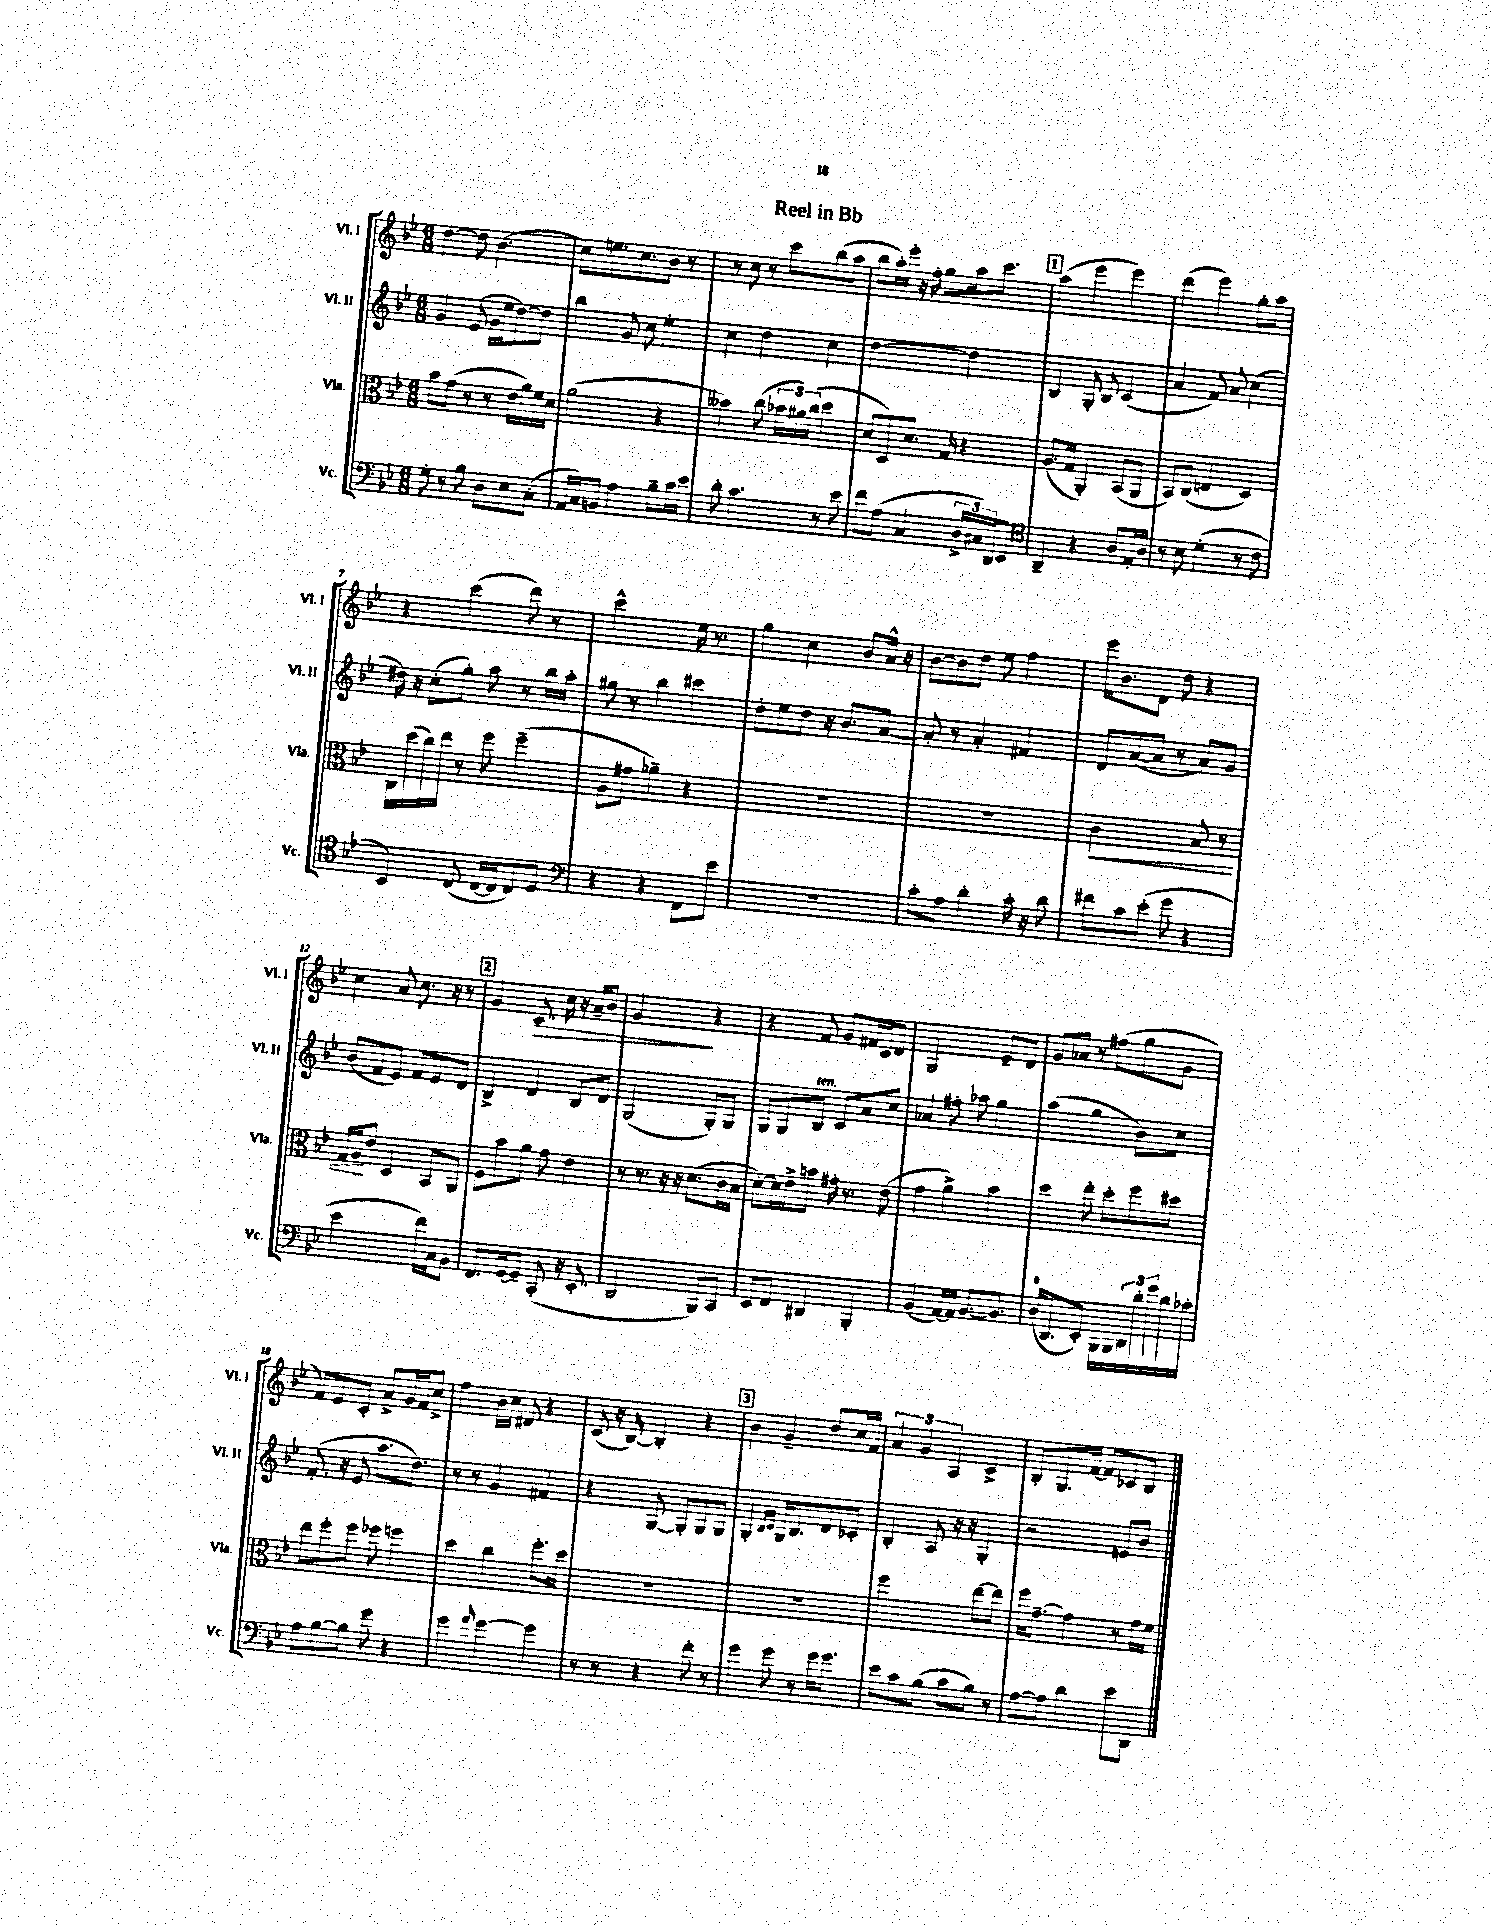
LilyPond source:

\header { title = "Reel in Bb" }
<<
\new StaffGroup <<
\new Staff = "s0" \with { instrumentName = "Vl. I" shortInstrumentName = "Vl. I" } {
    \clef treble \key bes \major \numericTimeSignature \time 6/8
    d''4~ d''8 bes'4.( |
    c''8) e''8. c''8. bes'8 r8 |
    r8 c''8 r8 c'''8 bes''8( a''8 |
    bes''8 a''16-.) ees'''16-. r16 f''16-. g''8 a''16 c'''8. |
    \mark \markup { \box "1" } a''4( ees'''4 ees'''4) |
    d'''4( ees'''4) g''8-. a''8 |
    r4 c'''4( d'''8) r8 |
    c'''2-^ ees''16 r8. |
    g''4 c''4 bes'8 a'16-^ r16 |
    bes'8~ bes'8 d''8 ees''8 f''4 |
    ees'''16 bes'8. d'8 d''8 r4 |
    c''4 a'8 c''8. r16 r8 |
    \mark \markup { \box "2" } g'4 c'8.\> c''16 r16 a'16-- bes'8 |
    g'2\! r4 |
    r4 f'8 g'8 fis'16 c'16 d'8 |
    g2 ees'8-- d'8 |
    g'8 aes'8 r8 fis''8( g''8 g'8 |
    f'8) ees'8 c'8-. a'8-> g'16 f'16 c''8-> |
    f''4 bes'16 c''16 dis'8 r4 |
    c'8( r16 bes16~) bes4-. r4 |
    \mark \markup { \box "3" } bes'4 g'4-- d''8 c''16 f'16 |
    \tuplet 3/2 { a'4 g'4 a4 } c'4-> |
    bes8-. g8. f'16~ f'8 ces'8 bes8 \bar "|." |
}
\new Staff = "s1" \with { instrumentName = "Vl. II" shortInstrumentName = "Vl. II" } {
    \clef treble \key bes \major \numericTimeSignature \time 6/8
    g'4 ees'8( g'16 ees''16 d''8~) d''8 |
    bes''4 g'8 c''8 ees''4-. |
    c''4 d''4 c''4 |
    d''2~ d''4 |
    \mark \markup { \box "1" } bes4 g8-. bes8 c'4( |
    a'4 f'8) a'8 c''4( |
    dis''16) r16 c''8-.( g''8-.) a''8 r8 bes''16 a''16-. |
    gis''8 r8 bes''4 cis'''4 |
    d''8-. ees''8 d''8 r16 bes'8. a'8~ |
    a'8-. r8 a'4-. fis'4 |
    d'8 a'8~( a'8 r8 a'8) g'8 |
    bes'8( f'8 ees'8) f'8 ees'8 d'8 |
    \mark \markup { \box "2" } bes4-> d'4 bes8 d'8 |
    g2( g8-.) g8 |
    g8 g8 bes8^\markup { \italic "ten." } c'8 a'8 c''8 |
    aes'4 fis''8-. aes''8 g''4 |
    a''4( g''4 bes'8) c''8 |
    f'8.-.( r16 ees'8 a''8. d''8.) |
    r8 r8 g'4 fis'4 |
    r4 g8~ g8-. g8 g8 |
    \mark \markup { \box "3" } g4-. \grace { bes16 c'16 } g16 bes8. d'8 ces'8-. |
    bes4-. a8 r16 r16 g4-. |
    r2 e'8 bes'8 \bar "|." |
}
\new Staff = "s2" \with { instrumentName = "Vla." shortInstrumentName = "Vla." } {
    \clef alto \key bes \major \numericTimeSignature \time 6/8
    bes'8 g'8( r8 r8 ees'16 a'16) f'16 d'16 |
    a'2( r4 |
    beses'4) c''8( \tuplet 3/2 { bes'16 ais'16) c''16( } d''4 |
    d'8 d8) d'8. g16 r4 |
    \mark \markup { \box "1" } a8.( g16 a,4-.) bes,8( a,8 |
    bes,8) c8( e4 d4) |
    c16 d''16( c''16) ees''16 r8 f''8 f''4--( |
    a8 gis'8 aes'4--) r4 |
    R2. |
    R2. |
    c'2\< bes8 r8 |
    g16 a16\! ees'8 d4 bes,8 a,8 |
    \mark \markup { \box "2" } f8 bes'8 a'8 g'8 ees'4 |
    r8 r8. r16 r16 d'8.( c'16 bes16 |
    d'8~-.) d'16 ees'16-> b'8 gis'16-. r8. ees'8( |
    g'4 a'4->) bes'4 |
    d''4 ees''8-. d''8-. f''8 dis''8 |
    ees''8 f''8-. f''8 fes''8 f''4 |
    d''4 c''4 f''8.-. d''16 |
    R2. |
    \mark \markup { \box "3" } R2. |
    f''2 ees''8~ ees''8 |
    f''16 g'8.~-- g'4 r8 g'16 f'16 \bar "|." |
}
\new Staff = "s3" \with { instrumentName = "Vc." shortInstrumentName = "Vc." } {
    \clef bass \key bes \major \numericTimeSignature \time 6/8
    g8-. r8 bes8 d8 ees8 c8-.( |
    a,16 c16) b,8 a4 bes8-- c'16 ees'16 |
    d'8-. c'4. r8 ees'8 |
    f'8 a8( c4 \tuplet 3/2 { d16-> cis16) d,16 } ees,8 |
    \mark \markup { \box "1" } \clef tenor a,4-- r4 a8 ees16-. a16 |
    r8 bes8 d'4-.( r8 c'8 |
    bes,4) c8( c16~ c16 c8) d8 |
    \clef bass r4 r4 f,8 ees'8 |
    R2. |
    c'8-. a8 d'4-. c'16-. r16 d'8 |
    fis'8 c'8 ees'8-.( g'8 r4 |
    ees'2 f'16) c16 bes,8 |
    \mark \markup { \box "2" } f,8. g,16~ g,8-- c,8-.( r16 ees,8.-. |
    d,2 bes,,8) c,8 |
    ees,8 f,8 dis,4 bes,,4-. |
    bes,4( a,16~) a,16 bes,8.~ bes,8. |
    d16-0( d,8. ees,8-.) bes,,16 bes,,16 \tuplet 3/2 { d,16 d'16-. g'16 } d'16 ces'16-. |
    a8 bes8~ bes8 g'8 r4 |
    g'4 \grace { a'16 } g'4~ g'4 |
    r8 r8 r4 f'8-. r8 |
    \mark \markup { \box "3" } g'4 g'8 r8 g'16 g'8. |
    ees'8 c'8 bes8( c'8 bes8) r8 |
    a8~ a8 d'4 ees'8 d,8 \bar "|." |
}
>>
>>
